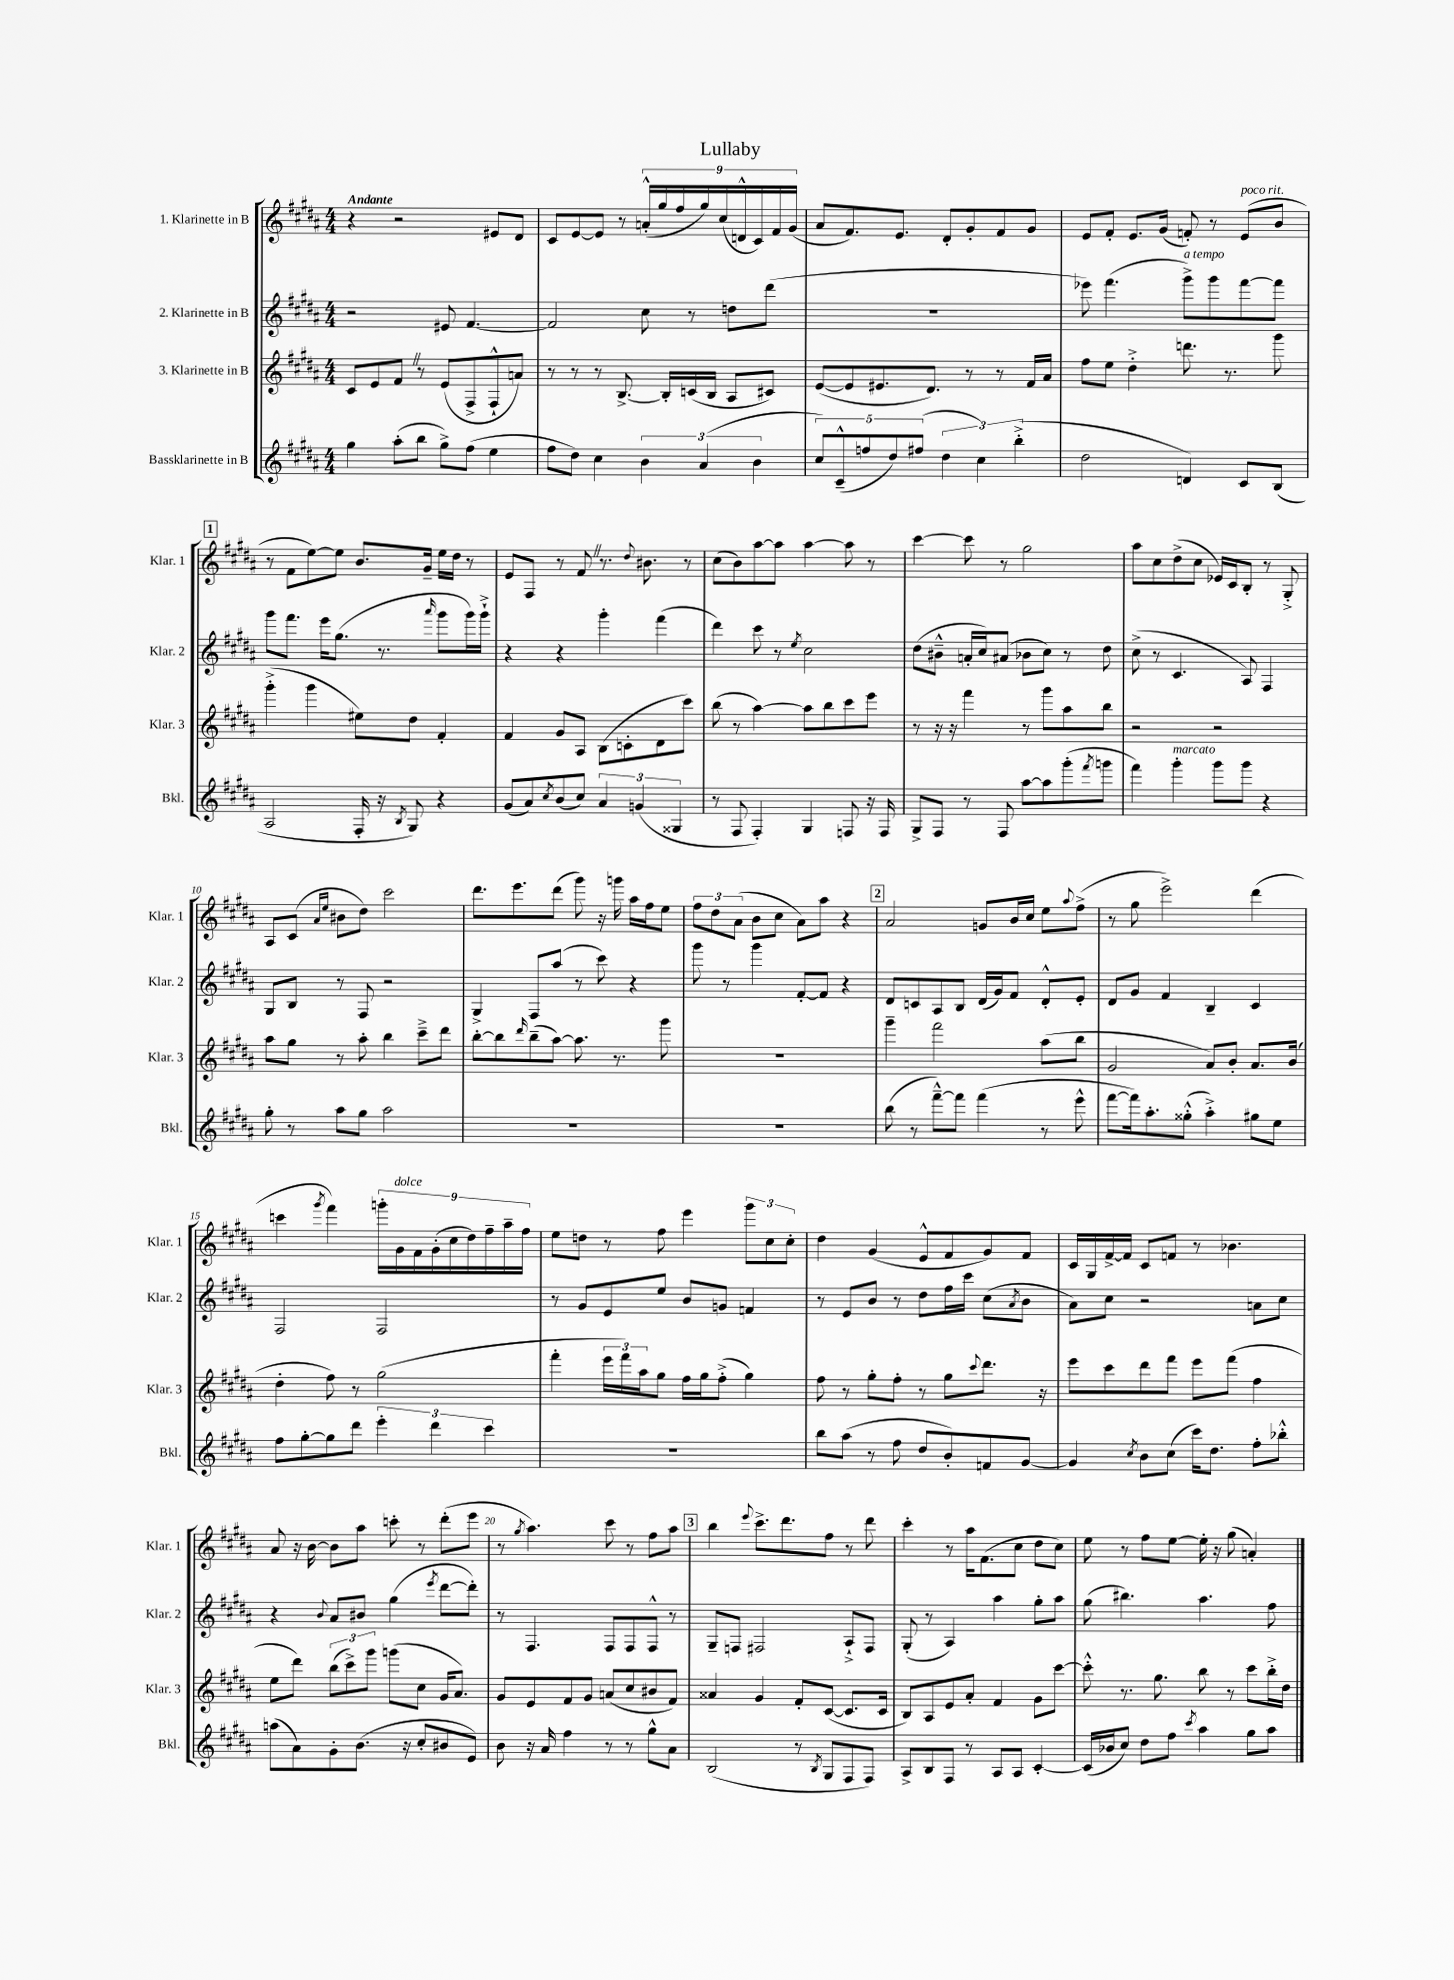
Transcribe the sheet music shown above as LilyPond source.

\header { title = "Lullaby" }
<<
\new StaffGroup <<
\new Staff = "s0" \with { instrumentName = "1. Klarinette in B" shortInstrumentName = "Klar. 1" } {
    \clef treble \key b \major \numericTimeSignature \time 4/4 \tempo "Andante"
    r4 r2 eis'8 dis'8 |
    cis'8 e'8~ e'8 r8 \tuplet 9/8 { a'16-.-^( gis''16 fis''16 gis''16) cis''16( d'16-^ cis'16) fis'16 gis'16( } |
    ais'8 fis'8.) e'8. dis'8-. gis'8-. fis'8 gis'8 |
    e'8 fis'8-. e'8. gis'16( f'8-.) r8 e'8^\markup { \italic "poco rit." }( b'8 |
    \mark \markup { \box "1" } r8 fis'8 e''8~) e''8 b'8. gis'16-- e''16 dis''16 r8 |
    e'8 fis8 r8 fis'8 \once \override BreathingSign.text = \markup { \musicglyph "scripts.caesura.straight" } \breathe r8. \appoggiatura { dis''8 } bis'8. r8 |
    cis''8( b'8) ais''8~ ais''8 ais''4~ ais''8 r8 |
    cis'''4~ cis'''8 r8 gis''2 |
    ais''8 cis''8 dis''8->( cis''8 ees'16) cis'16 b8-. r8 gis8-.-> |
    ais8 cis'8( \grace { ais'16 e''16 } bis'8 dis''8) cis'''2 |
    dis'''8. e'''8. dis'''8( gis'''8) r16 g'''16 ais''16 fis''16 e''8 |
    \tuplet 3/2 { fis''8 dis''8 ais'8( } b'8 cis''8 ais'8) ais''8 r4 |
    \mark \markup { \box "2" } ais'2 g'8 b'16 cis''16 e''8 \appoggiatura { ais''8 } fis''8->( |
    r8 gis''8 e'''2->) dis'''4( |
    c'''4 \acciaccatura { gis'''8 } fis'''4) \tuplet 9/8 { g'''16-. gis'16^\markup { \italic "dolce" } fis'16 gis'16-.( cis''16 dis''16) fis''16-- ais''16-- fis''16 } |
    e''8 d''8 r8 fis''8 e'''4 \tuplet 3/2 { gis'''8 cis''8 cis''8-. } |
    dis''4 gis'4( e'8-^ fis'8 gis'8) fis'8 |
    cis'16 gis16 fis'16~-> fis'16 cis'8 f'8 r8 bes'4. |
    ais'8 r16 b'16~ b'8 ais''8 c'''8-. r8 dis'''8-.( e'''8 |
    r8 \acciaccatura { gis''8 } ais''4.) cis'''8 r8 fis''8 ais''8 |
    \mark \markup { \box "3" } b''4 \appoggiatura { e'''8 } cis'''8.-> dis'''8. fis''8 r8 dis'''8 |
    cis'''4-. r8 ais''16 fis'8.( cis''8 dis''8 cis''8) |
    e''8 r8 fis''8 e''8~ e''16-. r16 gis''8( a'4-.) \bar "|." |
}
\new Staff = "s1" \with { instrumentName = "2. Klarinette in B" shortInstrumentName = "Klar. 2" } {
    \clef treble \key b \major \numericTimeSignature \time 4/4
    r2 eis'8 fis'4.~ |
    fis'2 cis''8 r8 d''8 dis'''8( |
    R1 |
    ees'''8) fis'''4.( gis'''8->^\markup { \italic "a tempo" }) gis'''8 fis'''8~ fis'''8 |
    \mark \markup { \box "1" } gis'''8 fis'''8. e'''16 gis''8.( r8. \grace { ais'''16 } gis'''8 gis'''16) gis'''16-!-> |
    r4 r4 gis'''4-. fis'''4( |
    dis'''4) cis'''8 r8 \acciaccatura { e''8 } cis''2 |
    dis''8( bis'8---^ a'16-. cis''16) ais'8( bes'8 cis''8) r8 dis''8 |
    cis''8->( r8 cis'4. ais8) fis4 |
    gis8 b8 r8 fis8 r2 |
    gis4-> fis8 ais''8( r8 cis'''8) r4 |
    gis'''8 r8 gis'''4 fis'8~-. fis'8 r4 |
    \mark \markup { \box "2" } dis'8 c'8 ais8 b8 dis'16( gis'16) fis'8 dis'8-.-^ e'8-. |
    dis'8 gis'8 fis'4 b4-- cis'4 |
    fis2 fis2 |
    r8 gis'8 e'8 e''8 b'8 g'8 f'4 |
    r8 e'8 b'8 r8 dis''8 fis''16 cis'''16 cis''8( \acciaccatura { ais'8 } b'8 |
    ais'8) cis''8 r2 a'8 cis''8 |
    r4 \appoggiatura { b'8 } ais'8 bis'8 gis''4( \acciaccatura { e'''8 } dis'''8~ dis'''8-.) |
    r8 fis4. fis8 fis8 fis8-^ r8 |
    \mark \markup { \box "3" } gis8-- f8 fis2 ais8-!-> fis8 |
    gis8-.( r8 ais4) ais''4 gis''8-. ais''8 |
    gis''8( bis''4.) ais''4. fis''8 \bar "|." |
}
\new Staff = "s2" \with { instrumentName = "3. Klarinette in B" shortInstrumentName = "Klar. 3" } {
    \clef treble \key b \major \numericTimeSignature \time 4/4
    cis'8 e'8 fis'8 \once \override BreathingSign.text = \markup { \musicglyph "scripts.caesura.straight" } \breathe r8 e'8( fis8-> fis8-!-^ a'8) |
    r8 r8 r8 b8.~-> b16-. c'16( b16 ais8 cis'8) |
    e'8~( e'8 eis'8. dis'8.) r8 r8 fis'16 ais'16 |
    fis''8 e''8 dis''4-.-> d'''8. r8. gis'''8 |
    \mark \markup { \box "1" } gis'''4-.->( gis'''4 eis''8) dis''8 fis'4-. |
    fis'4 gis'8 ais8 b8( c'8-. dis'8 cis'''8) |
    b''8( r8 ais''4~) ais''8 b''8 cis'''8 e'''8 |
    r8 r16 r16 fis'''4 r8 gis'''8 ais''8 b''8 |
    r2 r2 |
    ais''8 gis''8 r8 ais''8-. b''4 cis'''8---> dis'''8 |
    b''8~-. b''8 \grace { dis'''16 } b''8--( ais''8~) ais''8. r8. gis'''8 |
    R1 |
    \mark \markup { \box "2" } gis'''4-- fis'''2 ais''8( b''8 |
    gis'2 ais'8) b'8-. ais'8. b'16( |
    dis''4-. fis''8) r8 gis''2( |
    fis'''4-. \tuplet 3/2 { e'''16 fis'''16) ais''16 } gis''8 fis''16 gis''16 fis''8-.->( gis''4) |
    fis''8 r8 gis''8-. fis''8-. r8 gis''8 \appoggiatura { cis'''8 } dis'''8. r16 |
    e'''8 cis'''8 dis'''8 fis'''8 e'''8 fis'''8( fis''4 |
    e''8 dis'''8) \tuplet 3/2 { b''8( cis'''8->) gis'''8 } g'''8( cis''8 gis'16 ais'8.) |
    gis'8 e'8 fis'8 gis'8 a'8( cis''8 bis'8 fis'8) |
    \mark \markup { \box "3" } aisis'4 gis'4 fis'8-. cis'8~( cis'8. cis'16 |
    b8) ais8 e'8 ais'8-. fis'4 gis'8 cis'''8~ |
    cis'''8-.-^ r8. gis''8. b''8 r8 cis'''8 b''16-.-> dis''16 \bar "|." |
}
\new Staff = "s3" \with { instrumentName = "Bassklarinette in B" shortInstrumentName = "Bkl." } {
    \clef treble \key b \major \numericTimeSignature \time 4/4
    gis''4 ais''8-.( b''8 gis''8->) fis''8( e''4 |
    fis''8 dis''8) cis''4 \tuplet 3/2 { b'4 ais'4( b'4 } |
    \tuplet 5/4 { cis''8) cis'8---^( f''8 dis''8) fis''8( } \tuplet 3/2 { dis''4 cis''4) b''4-.->( } |
    dis''2 d'4) cis'8 b8( |
    \mark \markup { \box "1" } ais2 fis16-. r16 \acciaccatura { b8 } gis8) r4 |
    gis'8( ais'8) \acciaccatura { cis''8 } b'8( cis''8) \tuplet 3/2 { ais'4 g'4( gisis4 } |
    r8 fis8 fis4-.) gis4 f8 r16 f16 |
    gis8-> fis8 r8 fis8 ais''8~ ais''8 gis'''8-.( \acciaccatura { fis'''8 } g'''8 |
    fis'''4) gis'''4-.^\markup { \italic "marcato" } gis'''8 gis'''8 r4 |
    gis''8-. r8 ais''8 gis''8 ais''2 |
    R1 |
    R1 |
    \mark \markup { \box "2" } b''8( r8 fis'''8~---^) fis'''8 fis'''4( r8 e'''8-^ |
    fis'''8~ fis'''16) ais''8.-. gisis''8-.-^( ais''4-.->) gis''8 e''8 |
    fis''8 gis''8~-. gis''8 dis'''8 \tuplet 3/2 { e'''4-. dis'''4 cis'''4 } |
    R1 |
    b''8 ais''8( r8 fis''8 dis''8 b'8-.) f'8 gis'8~ |
    gis'4 \acciaccatura { cis''8 } b'8 cis''8( cis'''16) dis''8. fis''8-. bes''8-.-^ |
    a''8( ais'8) gis'8-. b'8.( r16 cis''8-. bis'8 e'8) |
    b'8 r16 ais'16 fis''4 r8 r8 gis''8-^ ais'8 |
    \mark \markup { \box "3" } b2( r8 \acciaccatura { b8 } gis8 fis8 fis8) |
    ais8-> b8 fis8 r8 ais8 ais8 cis'4~-. |
    cis'16( bes'16 cis''8) dis''8 fis''8 \acciaccatura { cis'''8 } ais''4 gis''8 ais''8 \bar "|." |
}
>>
>>
\layout { \context { \Score \override BarNumber.break-visibility = ##(#f #t #t) barNumberVisibility = #(every-nth-bar-number-visible 5) } }
